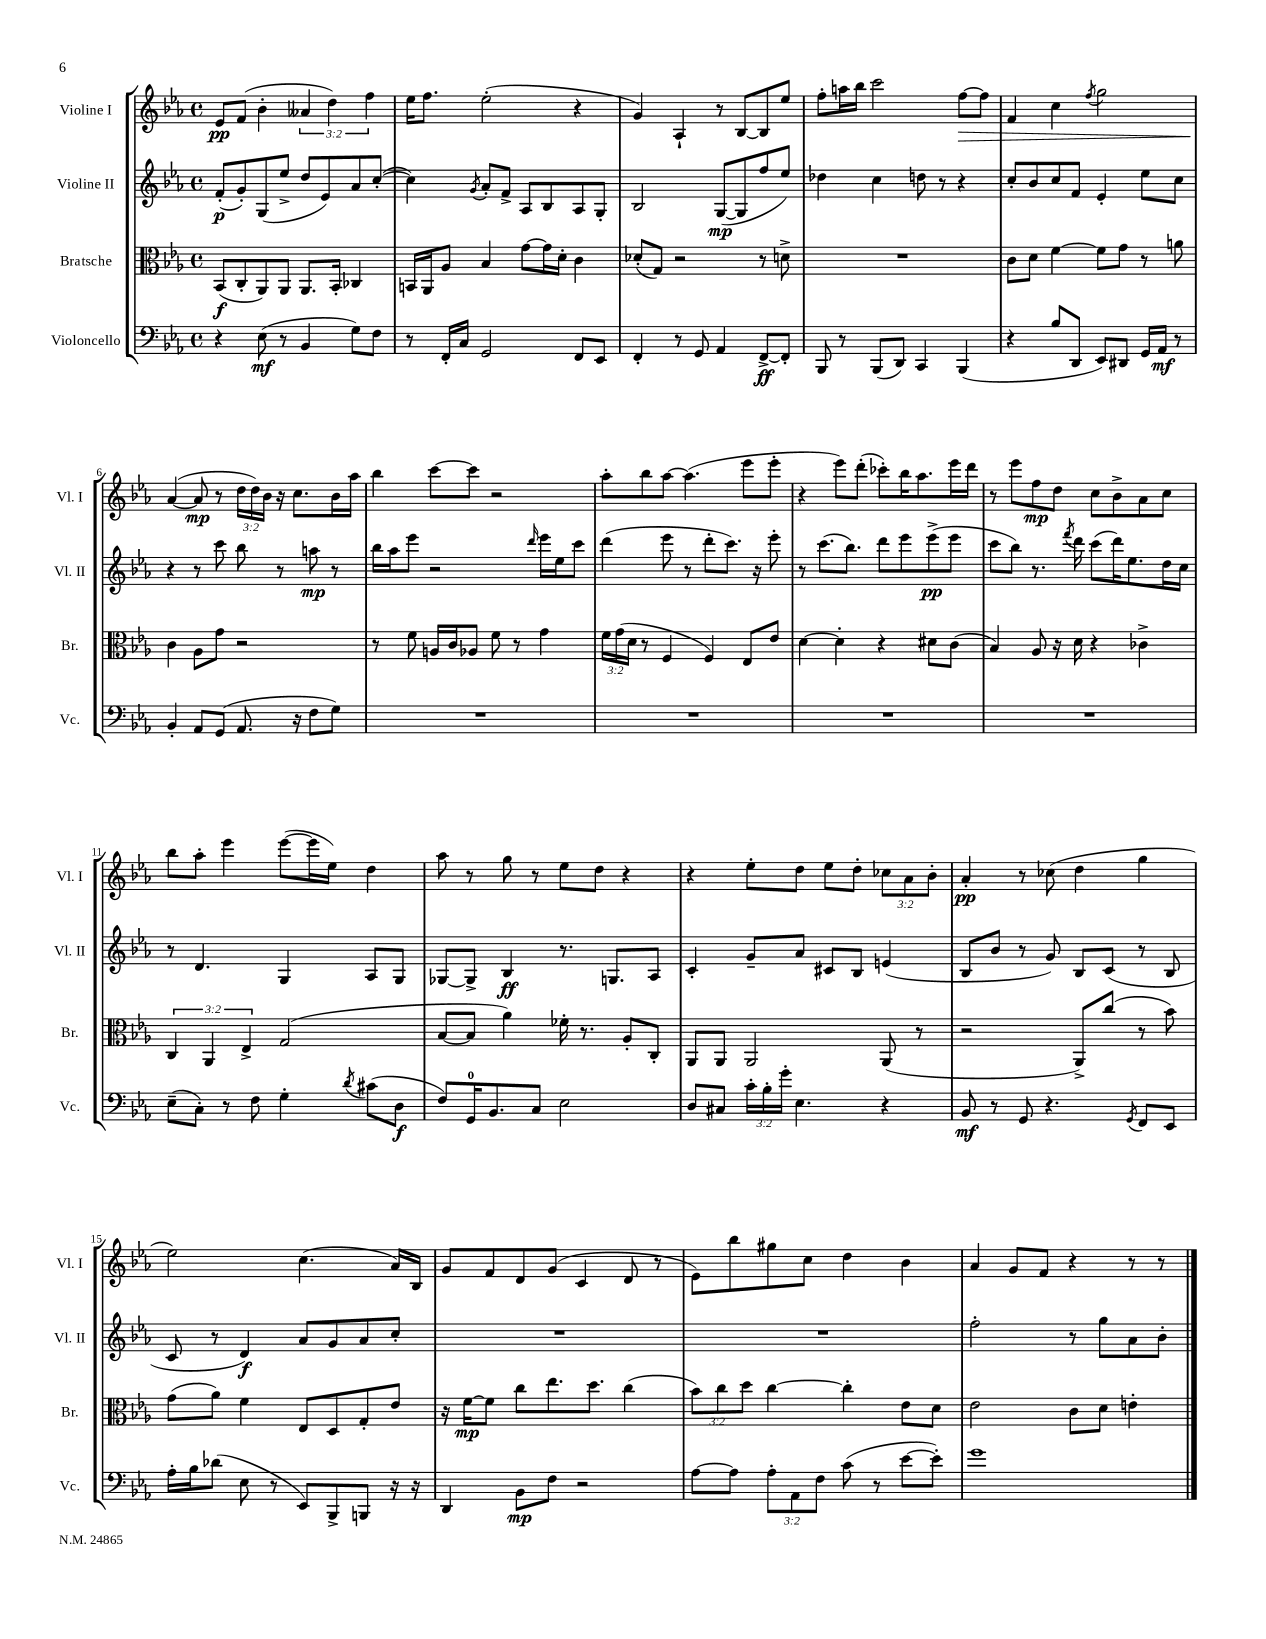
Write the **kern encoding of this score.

**kern	**kern	**kern	**kern
*staff4	*staff3	*staff2	*staff1
*clefF4	*clefC3	*clefG2	*clefG2
*k[b-e-a-]	*k[b-e-a-]	*k[b-e-a-]	*k[b-e-a-]
*M4/4	*M4/4	*M4/4	*M4/4
*met(c)	*met(c)	*met(c)	*met(c)
4r	(8BB-	(8f'	8e-
.	8C'	8g')	(8f
(8E-	8AA-)	(8G	4b-'
8r	8AA-	8ee-^	.
4BB-	8.AA-	8dd	6a--
.	.	8e-)	.
.	.	.	6dd)
.	16BB-'	.	.
8G)	4C-	8a-	.
.	.	.	6ff
8F	.	([8cc'	.
=	=	=	=
8r	16BB	4cc])	16ee-
.	16AA-	.	8.ff
16FF'	8A-	.	.
16C	.	.	.
.	.	8qg	.
2GG	4B-	8a-'	(2ee-'
.	.	8f^	.
.	[8g	8A-	.
.	16g]	8B-	.
.	16d'	.	.
8FF	4c	8A-	4r
8EE-	.	8G'	.
=	=	=	=
4FF'	(8d-'	2B-	4g)
.	8G)	.	.
8r	2r	.	4A-`
8GG	.	.	.
4AA-	.	([8G	8r
.	.	8G]	[8B-
[8FF^	8r	8ff	8B-]
8FF']	8d^	8ee-)	8ee-
=	=	=	=
8BBB-	1r	4dd-	8ff'
8r	.	.	16aa
.	.	.	16bb-
(8BBB-	.	4cc	2ccc
8DD)	.	.	.
4CC	.	8dd	.
.	.	8r	.
(4BBB-	.	4r	[8ff
.	.	.	8ff]
=	=	=	=
4r	8c	8cc'	4f
.	8d	8b-	.
8B-	[4f	8cc	4cc
8DD	.	8f	.
.	.	.	8qff
8EE-)	8f]	4e-'	2gg
8DD#	8g	.	.
16GG	8r	8ee-	.
16AA-	.	.	.
8r	8a	8cc	.
=	=	=	=
4BB-'	4c	4r	([4a-
8AA-	8A-	8r	8a-]
(8GG	8g	8ccc	8r
8.AA-	2r	8bb-	24dd
.	.	.	24dd)
.	.	.	24b-
.	.	8r	16r
16r	.	.	8.cc
8F	.	8aa	.
8G)	.	8r	16b-
.	.	.	16aa-
=	=	=	=
1r	8r	16bb-	4bb-
.	.	16aa-	.
.	8f	8eee-	.
.	16A	2r	[8ccc
.	16c	.	.
.	8A-	.	8ccc]
.	8f	.	2r
.	8r	.	.
.	.	16qqddd	.
.	4g	16eee-	.
.	.	16ee-	.
.	.	8ccc	.
=	=	=	=
1r	24f	(4ddd	8aa-'
.	(24g	.	.
.	24d	.	.
.	8r	.	8bb-
.	4F	8eee-	[8aa-
.	.	8r	(4.aa-]
.	4F)	8ddd'	.
.	.	8.ccc)	.
.	8E-	.	8eee-
.	.	16r	.
.	8e-	8eee-'	8eee-'
=	=	=	=
1r	[4d	8r	4r
.	.	(8.ccc	.
.	4d']	.	8eee-)
.	.	8.bb-)	.
.	.	.	(8ddd'
.	4r	8ddd	8ccc-')
.	.	8eee-	16bb-
.	.	.	8.aa-
.	8d#	(8eee-^	.
.	(8c	8eee-	16eee-
.	.	.	16ddd
=	=	=	=
1r	4B-)	8ccc	8r
.	.	8bb-)	8eee-
.	8A-	8.r	8ff
.	16r	.	8dd
.	.	8qfff	.
.	16d	16ddd	.
.	4r	(8ccc	8cc
.	.	16ddd)	8b-^
.	.	8.ee-	.
.	4c-^	.	8a-
.	.	16dd	8cc
.	.	16cc	.
=	=	=	=
(8E-~	6C	8r	8bb-
8C')	.	4.d	8aa-'
.	6AA-	.	.
8r	.	.	4eee-
.	6E-^	.	.
8F	.	.	.
4G'	(2G	4G	([8eee-
.	.	.	16eee-]
.	.	.	16ee-)
8qd	.	.	.
(8c#	.	8A-	4dd
8D	.	8G	.
=	=	=	=
8F)	[8B-	[8G-	8aa-
16GG	8B-]	8G-^]	8r
8.BB-	.	.	.
.	4a-)	4B-	8gg
8C	.	.	8r
2E-	16f-'	8.r	8ee-
.	8.r	.	.
.	.	.	8dd
.	.	8.G	.
.	8A-'	.	4r
.	8C'	8A-	.
=	=	=	=
8D	8AA-	4c'	4r
8C#	8AA-	.	.
24c'	2AA-	8g~	8ee-'
24B-'	.	.	.
24g'	.	.	.
4.E-	.	8a-	8dd
.	.	8c#	8ee-
.	.	8B-	8dd'
4r	(8AA-	(4e	12cc-
.	.	.	12a-
.	8r	.	.
.	.	.	12b-'
=	=	=	=
8BB-	2r	8B-	4a-'
8r	.	8b-	.
8GG	.	8r	8r
4.r	.	8g)	(8cc-
.	8AA-^)	8B-	4dd
.	(8cc	(8c	.
8qGG	.	.	.
8FF	8r	8r	4gg
8EE-	8b-)	8B-	.
=	=	=	=
16A-'	(8g	8c	2ee-)
16B-	.	.	.
(8d-	8a-)	8r	.
8E-	4f	4d)	.
8r	.	.	.
8EE-)	8E-	8a-	(4.cc
8BBB-^	8D	8g	.
8BBB	8G'	8a-	.
16r	8e-	8cc'	16a-)
16r	.	.	16B-
=	=	=	=
4DD	16r	1r	8g
.	[16f	.	.
.	8f]	.	8f
8BB-	8cc	.	8d
8F	8.ee-	.	(8g
2r	.	.	4c
.	8.dd	.	.
.	(4cc	.	8d
.	.	.	8r
=	=	=	=
[8A-	12b-)	1r	8e-)
.	12cc	.	.
8A-]	.	.	8bb-
.	12dd	.	.
12A-'	[4cc	.	8gg#
12AA-	.	.	.
.	.	.	8cc
12F	.	.	.
(8c	4cc']	.	4dd
8r	.	.	.
[8e-	8e-	.	4b-
8e-'])	8d	.	.
=	=	=	=
1g	2e-	2ff'	4a-
.	.	.	8g
.	.	.	8f
.	8c	8r	4r
.	8d	8gg	.
.	4e'	8a-	8r
.	.	8b-'	8r
==	==	==	==
*-	*-	*-	*-
